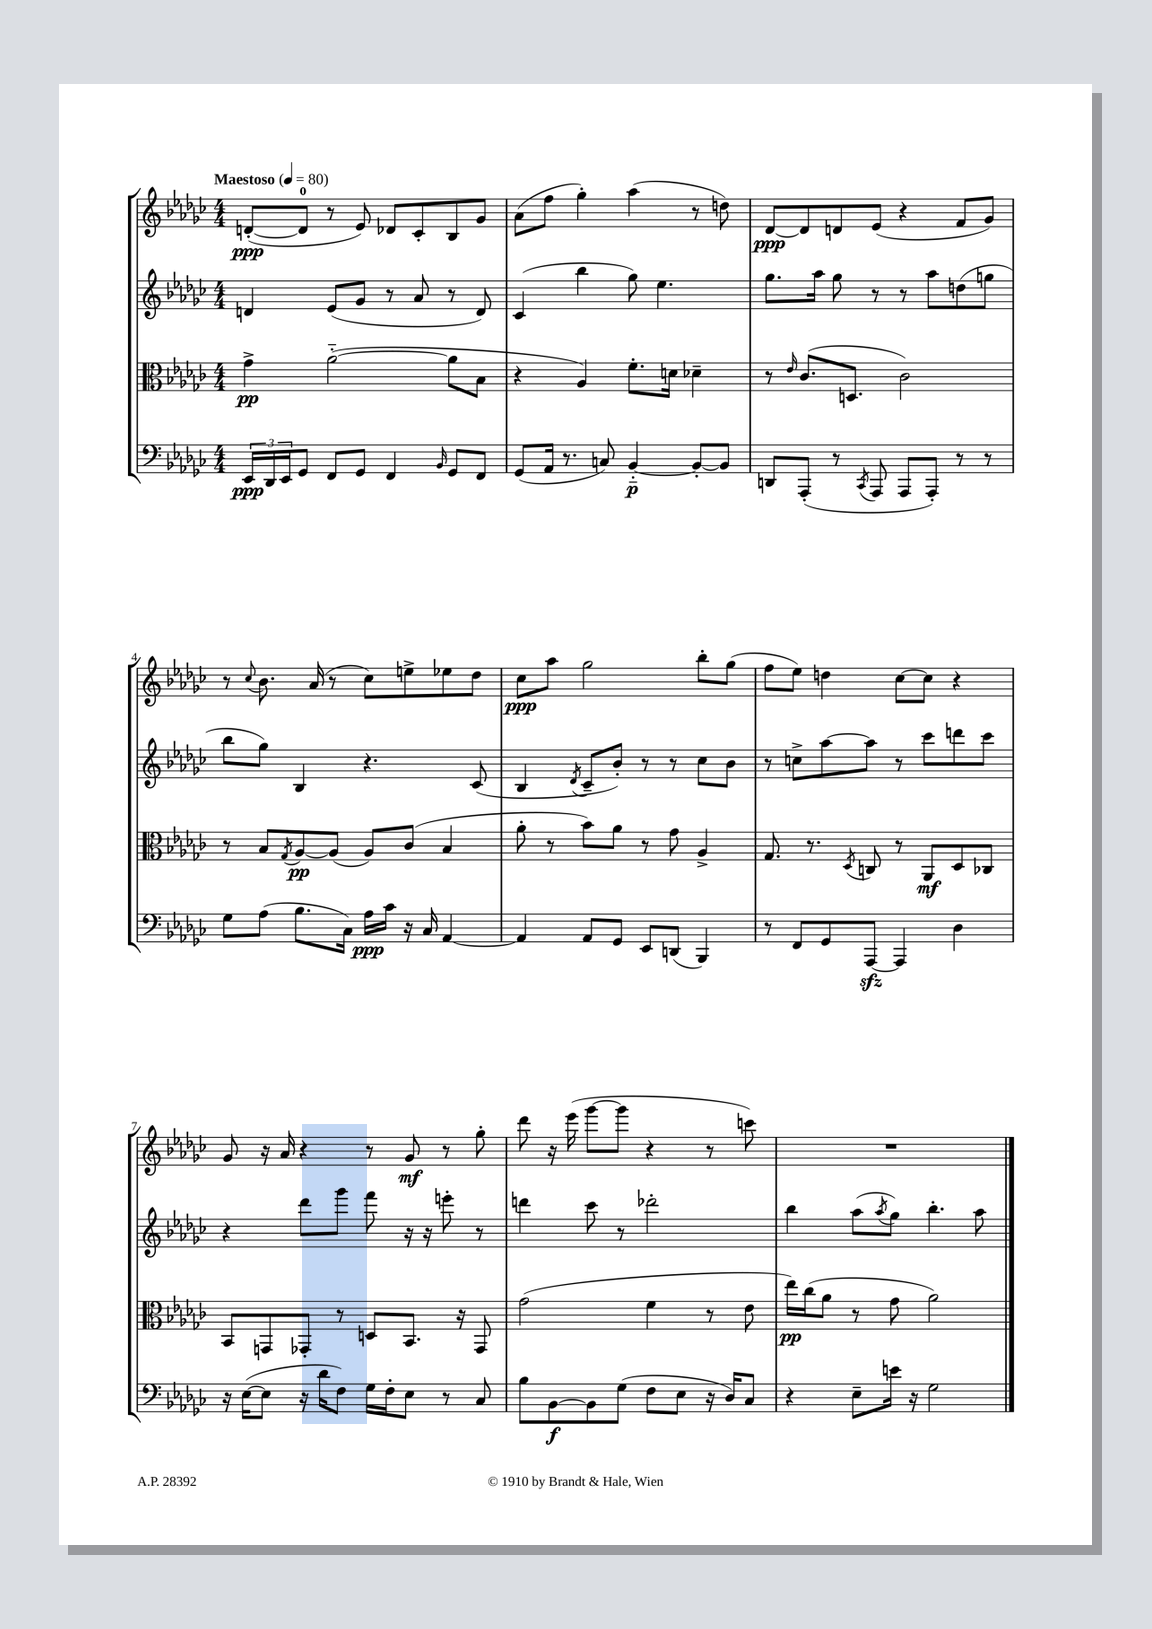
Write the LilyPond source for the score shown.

<<
\new StaffGroup <<
\new Staff = "s0" {
    \clef treble \key ges \major \numericTimeSignature \time 4/4 \tempo "Maestoso" 4 = 80
    d'8~-.\ppp( d'8-0 r8 ees'8) des'8 ces'8-. bes8 ges'8 |
    aes'8( f''8 ges''4-.) aes''4( r8 d''8) |
    des'8~\ppp des'8 d'8 ees'8( r4 f'8 ges'8) |
    r8 \appoggiatura { ces''8 } bes'8. aes'16( r8 ces''8) e''8-> ees''8 des''8 |
    ces''8\ppp aes''8 ges''2 bes''8-. ges''8( |
    f''8 ees''8) d''4 ces''8~ ces''8 r4 |
    ges'8 r16 aes'16 r4 r8 ges'8\mf r8 ges''8-. |
    des'''8 r16 ees'''16( ges'''8~ ges'''8 r4 r8 c'''8) |
    R1 \bar "|." |
}
\new Staff = "s1" {
    \clef treble \key ges \major \numericTimeSignature \time 4/4
    d'4 ees'8( ges'8 r8 aes'8 r8 d'8) |
    ces'4( bes''4 ges''8) ees''4. |
    ges''8. aes''16 ges''8 r8 r8 aes''8 d''8( g''8 |
    bes''8 ges''8) bes4 r4. ces'8( |
    bes4 \acciaccatura { des'8 } ces'8-- bes'8-.) r8 r8 ces''8 bes'8 |
    r8 c''8-> aes''8~ aes''8 r8 ces'''8 d'''8 ces'''8 |
    r4 des'''8 ges'''8 f'''8 r16 r16 e'''8-. r8 |
    d'''4 ces'''8 r8 des'''2-. |
    bes''4 aes''8( \acciaccatura { aes''8 } ges''8) bes''4.-. aes''8 \bar "|." |
}
\new Staff = "s2" {
    \clef alto \key ges \major \numericTimeSignature \time 4/4
    ges'4->\pp aes'2~-_( aes'8 bes8 |
    r4 aes4) f'8.-. d'16 des'4-- |
    r8 \grace { ees'16 } ces'8.( d8. ces'2) |
    r8 bes8 \acciaccatura { ges8 } aes8~\pp aes8( aes8) ces'8( bes4 |
    aes'8-. r8 bes'8) aes'8 r8 ges'8 aes4-> |
    ges8. r8. \acciaccatura { des8 } c8 r8 aes,8\mf des8 ces8 |
    bes,8 g,8 ges,8-. r8 d8 bes,8. r16 ges,8 |
    ges'2( f'4 r8 ees'8 |
    ees''16\pp) ces''16( aes'8 r8 ges'8 aes'2) \bar "|." |
}
\new Staff = "s3" {
    \clef bass \key ges \major \numericTimeSignature \time 4/4
    \tuplet 3/2 { ees,16\ppp des,16 ees,16 } ges,8 f,8 ges,8 f,4 \grace { bes,16 } ges,8 f,8 |
    ges,8( aes,16 r8. c8) bes,4~-_\p bes,8~-. bes,8 |
    d,8 aes,,8-.( r8 \acciaccatura { ces,8 } aes,,8 aes,,8 aes,,8-.) r8 r8 |
    ges8 aes8( bes8. ces16) aes16\ppp ces'16 r16 ces16 aes,4~ |
    aes,4 aes,8 ges,8 ees,8 d,8( bes,,4) |
    r8 f,8 ges,8 aes,,8~\sfz aes,,4 des4 |
    r16 ees16~( ees8 r16 des'16 f8) ges16 f16-. ees8 r8 ces8 |
    bes8 bes,8~\f bes,8 ges8( f8 ees8 r16 des16) ces8 |
    r4 ees8-- e'16 r16 ges2 \bar "|." |
}
>>
>>
